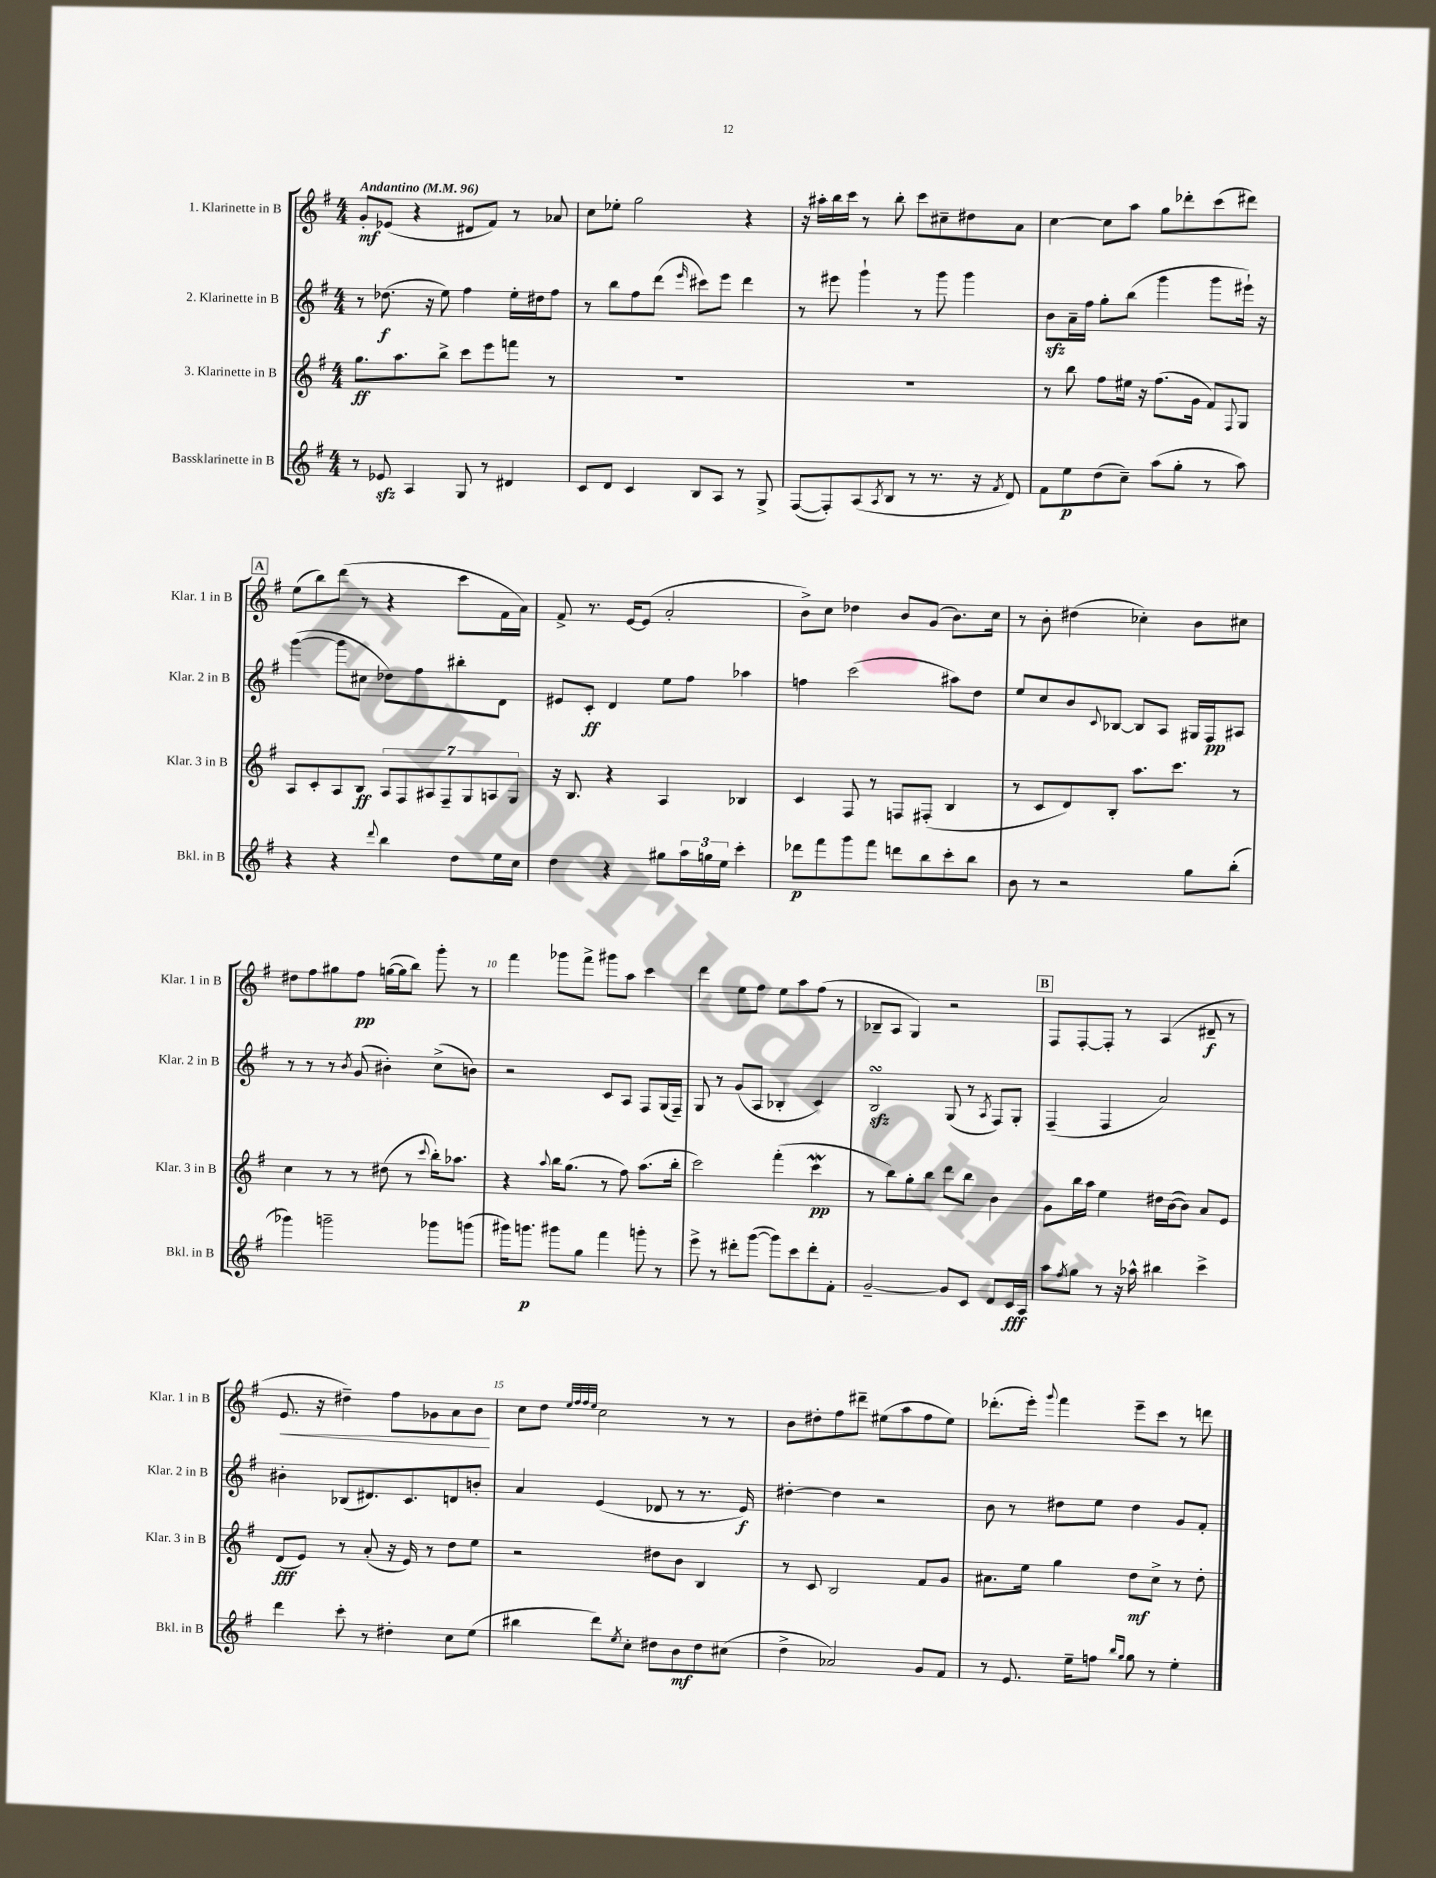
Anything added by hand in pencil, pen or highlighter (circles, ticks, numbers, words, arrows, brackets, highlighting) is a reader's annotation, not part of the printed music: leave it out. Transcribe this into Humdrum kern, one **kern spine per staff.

**kern	**kern	**kern	**kern
*staff4	*staff3	*staff2	*staff1
*clefG2	*clefG2	*clefG2	*clefG2
*k[f#]	*k[f#]	*k[f#]	*k[f#]
*M4/4	*M4/4	*M4/4	*M4/4
*MM96	*MM96	*MM96	*MM96
8r	8.gg	8r	8g'
8e-	.	(8.dd-	(8e-
.	8.aa	.	.
4A	.	.	4r
.	.	16r	.
.	8bb^	8ee)	.
8G	8ccc	4ff#	8d#
8r	8eee	.	8f#)
4d#	8fff	16ee'	8r
.	.	16dd#	.
.	8r	8ff#	8a-
=	=	=	=
8c	1r	8r	8cc
8d	.	8bb	8ee-'
4c	.	8ff#	2gg
.	.	(8ddd	.
.	.	16qqeee	.
8B	.	8ccc#)	.
8A	.	8eee	.
8r	.	4ddd	4r
8G^	.	.	.
=	=	=	=
([8F#	1r	8r	16r
.	.	.	16aa#'
8F#'])	.	8eee#	16bb
.	.	.	16ccc
(8A	.	4ggg`	8r
8qA	.	.	.
8B	.	.	8bb'
8r	.	8r	8ccc
8.r	.	8ggg	8cc#~
.	.	4ggg	8dd#
16r	.	.	.
8qf#	.	.	.
8d)	.	.	8a
=	=	=	=
8f#	8r	8b	[4cc
8ee	8bb	16a~	.
.	.	16ff#	.
(8dd	8ff#	8gg'	8cc]
8cc~)	16ee#	(8bb	8aa
.	16r	.	.
(8aa	(8.ff#	4ggg	8gg
8gg'	.	.	8ddd-'
.	16g	.	.
8r	8f#)	8ggg	(8ccc
.	8qqF#	.	.
8aa)	8G	16eee#`)	8ddd#)
.	.	16r	.
=	=	=	=
4r	8A	([4ggg	(8ee
.	8c'	.	8bb)
4r	8A	8ggg]	(8ddd
.	8B	8cc#	8r
8qqddd	.	.	.
4bb	14A	8dd-)	4r
.	14F#	.	.
.	.	8ff#	.
.	14A#	.	.
.	14F#~	.	.
8dd	.	8bb#'	8ccc
.	14G	.	.
.	14A	.	.
16ee	.	8d	16f#
.	14G	.	.
16cc	.	.	16a)
=	=	=	=
4dd	16r	8e#	8f#^
.	8.B	.	.
.	.	8c'	8.r
4r	4r	4d	.
.	.	.	[16e
.	.	.	(8e]
8gg#	4A	8ee	2a'
24aa	.	8ff#	.
24gg	.	.	.
24ee	.	.	.
4ccc'	4B-	4aa-	.
=	=	=	=
8ddd-	4c	4ff	8b^)
8fff#	.	.	8cc
8ggg	8F#	(2ccc	4dd-
8fff#	8r	.	.
8ddd	8F	.	8b
8bb	(8F#'	.	(8g
8ccc'	4B	8aa#)	8.b)
8bb	.	8dd	.
.	.	.	16cc
=	=	=	=
8b	8r	8ee	8r
8r	8c	8cc	8b'
2r	8d)	8b	(4dd#
.	.	8qqc	.
.	8B'	[8B-	.
.	8.aa	8B-]	4cc-')
.	.	8A	.
.	8.ccc	.	.
8gg	.	16G#	8b
.	.	16F#	.
(8bb'	8r	8A#	8cc#
=	=	=	=
4ggg-)	4cc	8r	8dd#
.	.	8r	8ff#
2ggg~	8r	8r	8gg#
.	.	8qb	.
.	8r	(8g	8ff#
.	(8dd#	4b#')	([16gg
.	.	.	16gg]
.	8r	.	8bb)
.	8qqccc	.	.
8ggg-	16bb')	(8cc^	8ggg'
.	8.aa-	.	.
(8ggg	.	8b)	8r
=	=	=	=
16ggg#)	4r	2r	4fff#
8.ggg	.	.	.
.	8qqaa	.	.
8ggg#	16bb	.	8ggg-
.	(8.gg	.	.
8gg	.	.	8fff#^
4fff#	8r	8c	8ggg#
.	8ff#)	8A	8aa
8ggg'	(8.aa	8F#	4ccc
8r	.	(16G	.
.	16bb'	16F#~)	.
=	=	=	=
8eee^	2ccc)	8G	4ddd
8r	.	8r	.
8ddd#'	.	(8g	8ee
([8ggg	.	8A	8ff#
8ggg])	(4fff#'	4B-'	8ee
8ccc	.	.	8aa
8ddd#'	4ccc	4c)	(8ff#
8f#'	.	.	8r
=	=	=	=
[2g~	8r	2B	8B-~
.	8bb)	.	8A
.	8gg'	.	4G)
.	8bb	.	.
8g]	8ddd	(8G	2r
8c	8bb	8r	.
.	.	8qA	.
8d	4b	8F#)	.
16c	.	8G'	.
16A	.	.	.
=	=	=	=
8aa	8g	(4F#~	8F#
8qff#	.	.	.
8gg	16bb	.	[8F#'
.	16aa	.	.
8r	4ee	4F#	8F#']
16r	.	.	8r
16aa-^^	.	.	.
4bb#	16dd#	2a)	(4A
.	([16b	.	.
.	8b])	.	.
4ccc^	8a	.	8d#~
.	8e	.	8r
=	=	=	=
4ddd	(8d	4b#'	8.e
.	8e)	.	.
.	.	.	16r
8ccc'	8r	(8B-	4dd#~)
8r	(8a'	8.d#)	.
4dd#'	16r	.	8ff#
.	16e)	8.c	.
.	8r	.	8g-
8cc	8dd	8d	8a
(8ee	8ee	8b'	8b
=	=	=	=
4bb#	2r	4a	8cc
.	.	.	8dd
.	.	.	32qqee
.	.	.	32qqff#
.	.	.	32qqff#
.	.	.	32qqee
8ddd)	.	(4e	2cc
8qee	.	.	.
8cc'	.	.	.
8dd#	8dd#	8d-	.
8b	8b	8r	.
8dd#	4B	8.r	8r
(8cc#	.	.	8r
.	.	16e)	.
=	=	=	=
4dd^	8r	[4dd#'	8b
.	8c	.	8dd#'
2a-)	2B	4dd#]	8ff#
.	.	.	8ddd#~
.	.	2r	(8ee#
.	.	.	8aa
8g	8f#	.	8ff#
8f#	8g	.	8ee#)
=	=	=	=
8r	8.a#	8b	(8.ddd-'
8.e	.	8r	.
.	16ee	.	16eee')
.	.	.	8qqggg
.	4gg	8dd#	4fff#
16ee~	.	.	.
8ff	.	8ee	.
16qqbb	.	.	.
16qqgg	.	.	.
8gg	8dd	4dd#	8eee~
8r	8cc^	.	8ccc
4ee'	8r	8g	8r
.	8dd'	8f#'	8ddd
==	==	==	==
*-	*-	*-	*-
